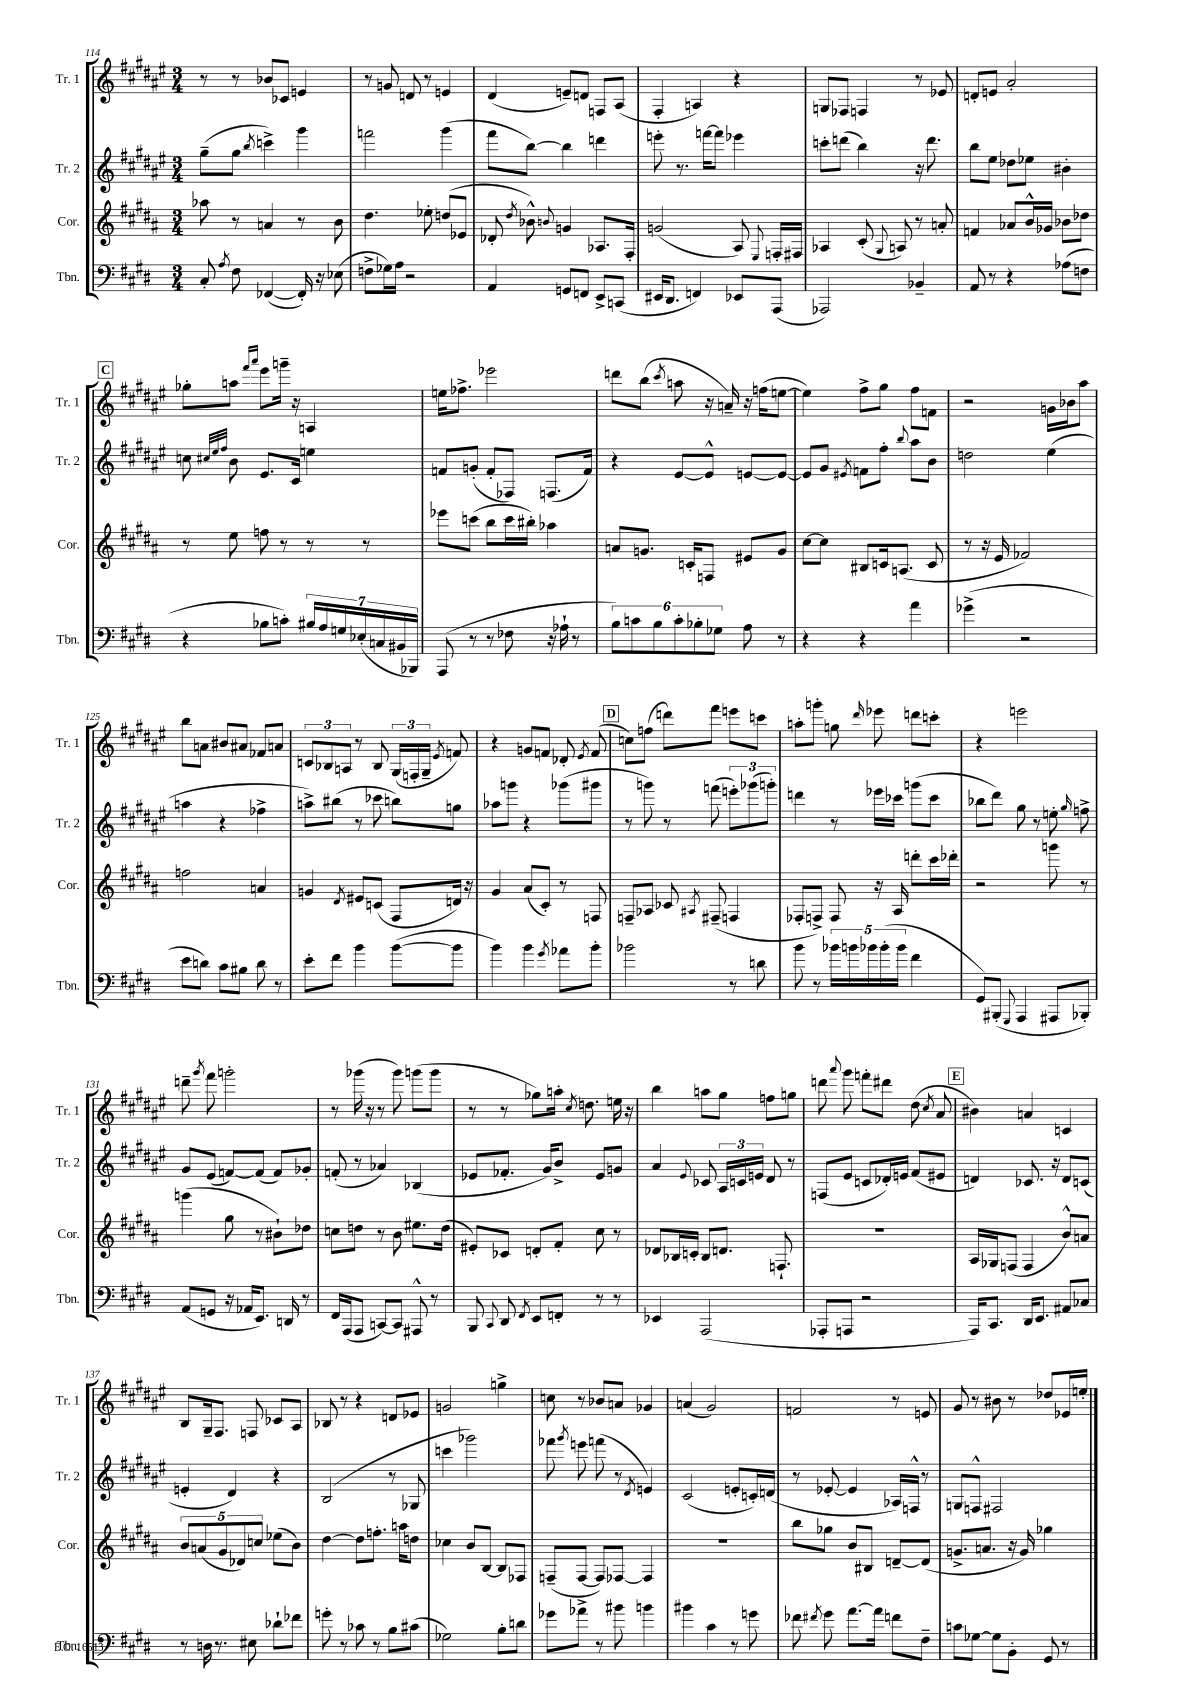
<<
\new StaffGroup <<
\new Staff = "s0" \with { instrumentName = "Tr. 1" shortInstrumentName = "Tr. 1" } {
    \clef treble \key fis \major \numericTimeSignature \time 3/4
    \autoBeamOff r8 r8 bes'8[ ces'8] e'4 |
    r8 g'8 d'8 r8 e'4 |
    dis'4( e'8[--) d'8] f8[ ais8]( |
    fis4-. a4) r4 |
    g8[ fes8] f4 r8 ees'8 |
    d'8[-. e'8] ais'2-. |
    \mark \markup { \box "C" } ges''8[-. a''8] \grace { fis'''16[ ais'''16] } eis'''8[ g'''16]-- r16 a4 |
    e''16[ fes''8.]-> ees'''2 |
    d'''8[ b''8]( \acciaccatura { cis'''8 } a''8 r16 a'16--) r16 f''16[( e''8]~ |
    e''4) fis''8[-> gis''8] fis''8[ f'8] |
    r2 g'16[ bes'16 ais''8] |
    b''8[ a'8] bis'8[ ais'8] fes'8[ a'8] |
    \tuplet 3/2 { c'8[ bes8 a8] } r8 bes8 \tuplet 3/2 { gis16[( f16-. gis16]-- } \acciaccatura { eis'8 } f'8) |
    r4 g'8[ f'8] des'8-. \acciaccatura { eis'8 } f'8( |
    \mark \markup { \box "D" } c''8[) f''8]( d'''8[) fis'''8] e'''8[ c'''8] |
    a''8[-. g'''8]-. g''8 \grace { dis'''16 } ees'''8 d'''8[ c'''8]-. |
    r4 e'''2 |
    d'''8-- \acciaccatura { gis'''8 } fis'''8 g'''2-. |
    r8 ges'''16( r16 r8 ges'''8) g'''8[( g'''8] |
    r8 r8 ges''8[) a''16]-. \acciaccatura { cis''8 } d''8. e''16 r16 |
    b''4 a''8[ gis''8] f''8[ g''8] |
    d'''8 \appoggiatura { ais'''8 } gis'''8 f'''8[-. dis'''8] dis''8( \acciaccatura { cis''8 } ais'8 |
    \mark \markup { \box "E" } bis'4) a'4 c'4 |
    b8[ gis16-- fis8.] f8 ces'8[ ais8] |
    bes8 r8 r4 d'8[ ees'8] |
    g'2 g''4-> |
    c''8 r8 bes'8[ a'8] ges'4 |
    a'4( gis'2) |
    f'2 r8 e'8 |
    gis'8 r8 bis'8 r8 des''8[ ees'16 e''16]-. \bar "|." |
}
\new Staff = "s1" \with { instrumentName = "Tr. 2" shortInstrumentName = "Tr. 2" } {
    \clef treble \key fis \major \numericTimeSignature \time 3/4
    \autoBeamOff gis''8[--( gis''8] \acciaccatura { b''8 } c'''4->) gis'''4 |
    f'''2 gis'''4( |
    fis'''8[ b''8]~) b''4 d'''4 |
    e'''8-. r8. f'''16[~ f'''8] ees'''4 |
    c'''8[-. d'''8]( b''4) r16 d'''8. |
    b''8[ eis''8] des''8[ ees''8] bis'4-. |
    \mark \markup { \box "C" } c''8 \grace { cis''32[ eis''32 fis''32] } b'8 eis'8.[ cis'16] e''4 |
    f'8[ g'8]-.( f'8[-. fes8]) f8.[( f'16]) |
    r4 eis'8[~ eis'8]-^ e'8[~ e'8]~ |
    e'8[ gis'8] \acciaccatura { eis'8 } f'8[ fis''8]-. \appoggiatura { b''8 } ais''8[ b'8] |
    d''2 eis''4( |
    a''4 r4 fes''4-> |
    a''8[->) bis''8]( r8 ces'''8 b''8[) g''8] |
    aes''8[ g'''8] r4 ges'''8[( gis'''8] |
    \mark \markup { \box "D" } r8 g'''8) r8 f'''8( \tuplet 3/2 { e'''8[-.) ges'''8( g'''8]-.) } |
    d'''4 r8 ees'''16[ ces'''16] g'''8[( ces'''8] |
    bes''8[ dis'''8]) gis''8 r8 e''8-. \grace { gis''16 } f''8-> |
    gis'8[ eis'8]( f'8[~) f'8]( f'8[) ges'8]-. |
    f'8-.( r8 aes'4) bes4( |
    ees'8[ fes'8.]-. gis'16[) b'8]-> ees'8[ g'8] |
    ais'4 \appoggiatura { eis'8 } ces'8 \tuplet 3/2 { ais16[ c'16 e'16] } dis'8 r8 |
    f8[( eis'8] c'8[ des'16-.) e'16] fis'8[( eis'8] |
    \mark \markup { \box "E" } d'4) ces'8. r16 d'8[ c'8]( |
    e'4-. dis'4) r4 |
    b2( r8 ges8 |
    c'''4 ges'''2) |
    fes'''8 \acciaccatura { gis'''8 } e'''8 f'''8( r8 \acciaccatura { dis'8 } e'4) |
    cis'2( e'8[-. c'16-.) d'16]( |
    r8 ees'8~-. ees'4 aes16[) f16]-^ r8 |
    g8[ f8]-^ fis2 \bar "|." |
}
\new Staff = "s2" \with { instrumentName = "Cor." shortInstrumentName = "Cor." } {
    \clef treble \key b \major \numericTimeSignature \time 3/4
    \autoBeamOff aes''8 r8 a'4 r8 b'8 |
    dis''4. ees''8-. d''8[( ees'8] |
    des'8-. \acciaccatura { dis''8 } bes'8-^) \appoggiatura { b'8 } g'4 aes8.[ fis16]-. |
    g'2( ais8) \appoggiatura { e8 } f16[-. fis16] |
    aes4 cis'8-.( \appoggiatura { gis8 } a8) r8 a'8-. |
    f'4 aes'8[ b'16-^ ges'16] bes'8[ des''8] |
    \mark \markup { \box "C" } r8 e''8 f''8 r8 r8 r8 |
    ees'''8[ c'''8]( b''8[ c'''16 bis''16]-.) aes''4 |
    a'8[ g'8.] c'16[-. f8] eis'8[ g'8] |
    cis''8[~ cis''8] bis8[ c'16 a8.]( c'8 |
    r8 r16 e'16 fes'2) |
    f''2 a'4 |
    g'4 \acciaccatura { dis'8 } eis'8[ c'8]( fis8[ d'16]) r16 |
    gis'4 ais'8[( cis'8]-.) r8 f8 |
    \mark \markup { \box "D" } f8[-- aes8] ces'8 \acciaccatura { ais8 } fis8--( f4 |
    fes8[-. f8]->) f8 r16 ais16 d'''8[-. cis'''16 des'''16]-. |
    r2 g'''8 r8 |
    g'''4( gis''8 r8 bis'8[-!) des''8] |
    c''8[ d''8] r8 b'8 eis''8.[ d''16]( |
    eis'8[-.) ces'8] d'8[-. fis'8]-. cis''8 r8 |
    des'8[ bes16 c'16]-. bes8[ d'8.] f8.-! |
    R2. |
    \mark \markup { \box "E" } ais16[ ges16 f8]( f4 b'8[-^) a'8] |
    \tuplet 5/4 { b'8[ a'8( gis'8 des'8) c''8] } ees''8[( b'8]) |
    dis''4~ dis''8[ f''8.]-. a''16[ d''8] |
    ces''4 b'8[ b8]~ b8[ fes8] |
    f8[--( f8]~ f8[) fes8]~ fes4 |
    r2. |
    b''8[ ges''8] b'8[ bis8] d'8[~-- d'8]( |
    g'8.[-> a'8.] r16 g'16) ges''4 \bar "|." |
}
\new Staff = "s3" \with { instrumentName = "Tbn." shortInstrumentName = "Tbn." } {
    \clef bass \key e \major \numericTimeSignature \time 3/4
    \autoBeamOff cis8-. \acciaccatura { a8 } fis8 fes,4~( fes,16-.) r16 ees8( |
    f8[-> ges16) a16] r2 |
    a,4 g,8[ f,8] e,8[-> c,8]( |
    eis,16[ dis,8.] f,4) ees,8[ a,,8]( |
    aes,,2) bes,4-- |
    a,8 r8 r4 aes8[( f8] |
    \mark \markup { \box "C" } r4 bes8[ c'8]-.) \tuplet 7/4 { bis16[ a16 g16 ees16-.( c16 bis,16 bes,,16]) } |
    a,,8( r8 r8 fes8 r16 aes16-! r8 |
    \tuplet 6/4 { b8[) c'8 b8 c'8-. bes8-. ges8] } a8 r8 |
    r4 r4 a'4 |
    ges'4->( r2 |
    e'8[ d'8]) cis'8[ bis8] d'8 r8 |
    e'8[-. fis'8] b'4 b'8[~( b'8] |
    b'4) b'4 \acciaccatura { gis'8 } aes'8[ b'8]-. |
    \mark \markup { \box "D" } bes'2 r8 d'8 |
    b'8 r8 \tuplet 5/4 { bes'16[ b'16 bes'16 bes'16-.( bes'16] } fis'4 |
    gis,8[) bis,,8]-.( \appoggiatura { gis,,8 } a,,4 ais,,8[ bes,,8]-.) |
    a,8[( g,8] r16 aes,16[ e,8.]) d,16 r8 |
    fis,16[ a,,16( a,,8] c,8[~) c,8] ais,,8-^ r8 |
    b,,8 \appoggiatura { cis,8 } dis,8 \acciaccatura { fis,8 } e,8[ f,8]-. r8 r8 |
    ees,4 a,,2( |
    aes,,8[-. a,,8] r2 |
    \mark \markup { \box "E" } a,,16[) cis,8.] dis,16[ e,8.] ais,8[ ces8] |
    r8 d16 r8. eis8 des'8[-! fes'8] |
    g'8-. r8 ces'8 r8 b8[ cis'8]( |
    ges2) b8[-. d'8] |
    ges'8[ aes'8]-> r8 bis'8 b'4 |
    bis'4 cis'4 r8 g'8 |
    fes'8 \acciaccatura { fis'8 } gis'8 a'8.[~ a'16] f'8[ fis8]-- |
    c'8[ ges8]~ ges8[ b,8]-. gis,8 r8 \bar "|." |
}
>>
>>
\layout { \context { \Score currentBarNumber = #114 } }
